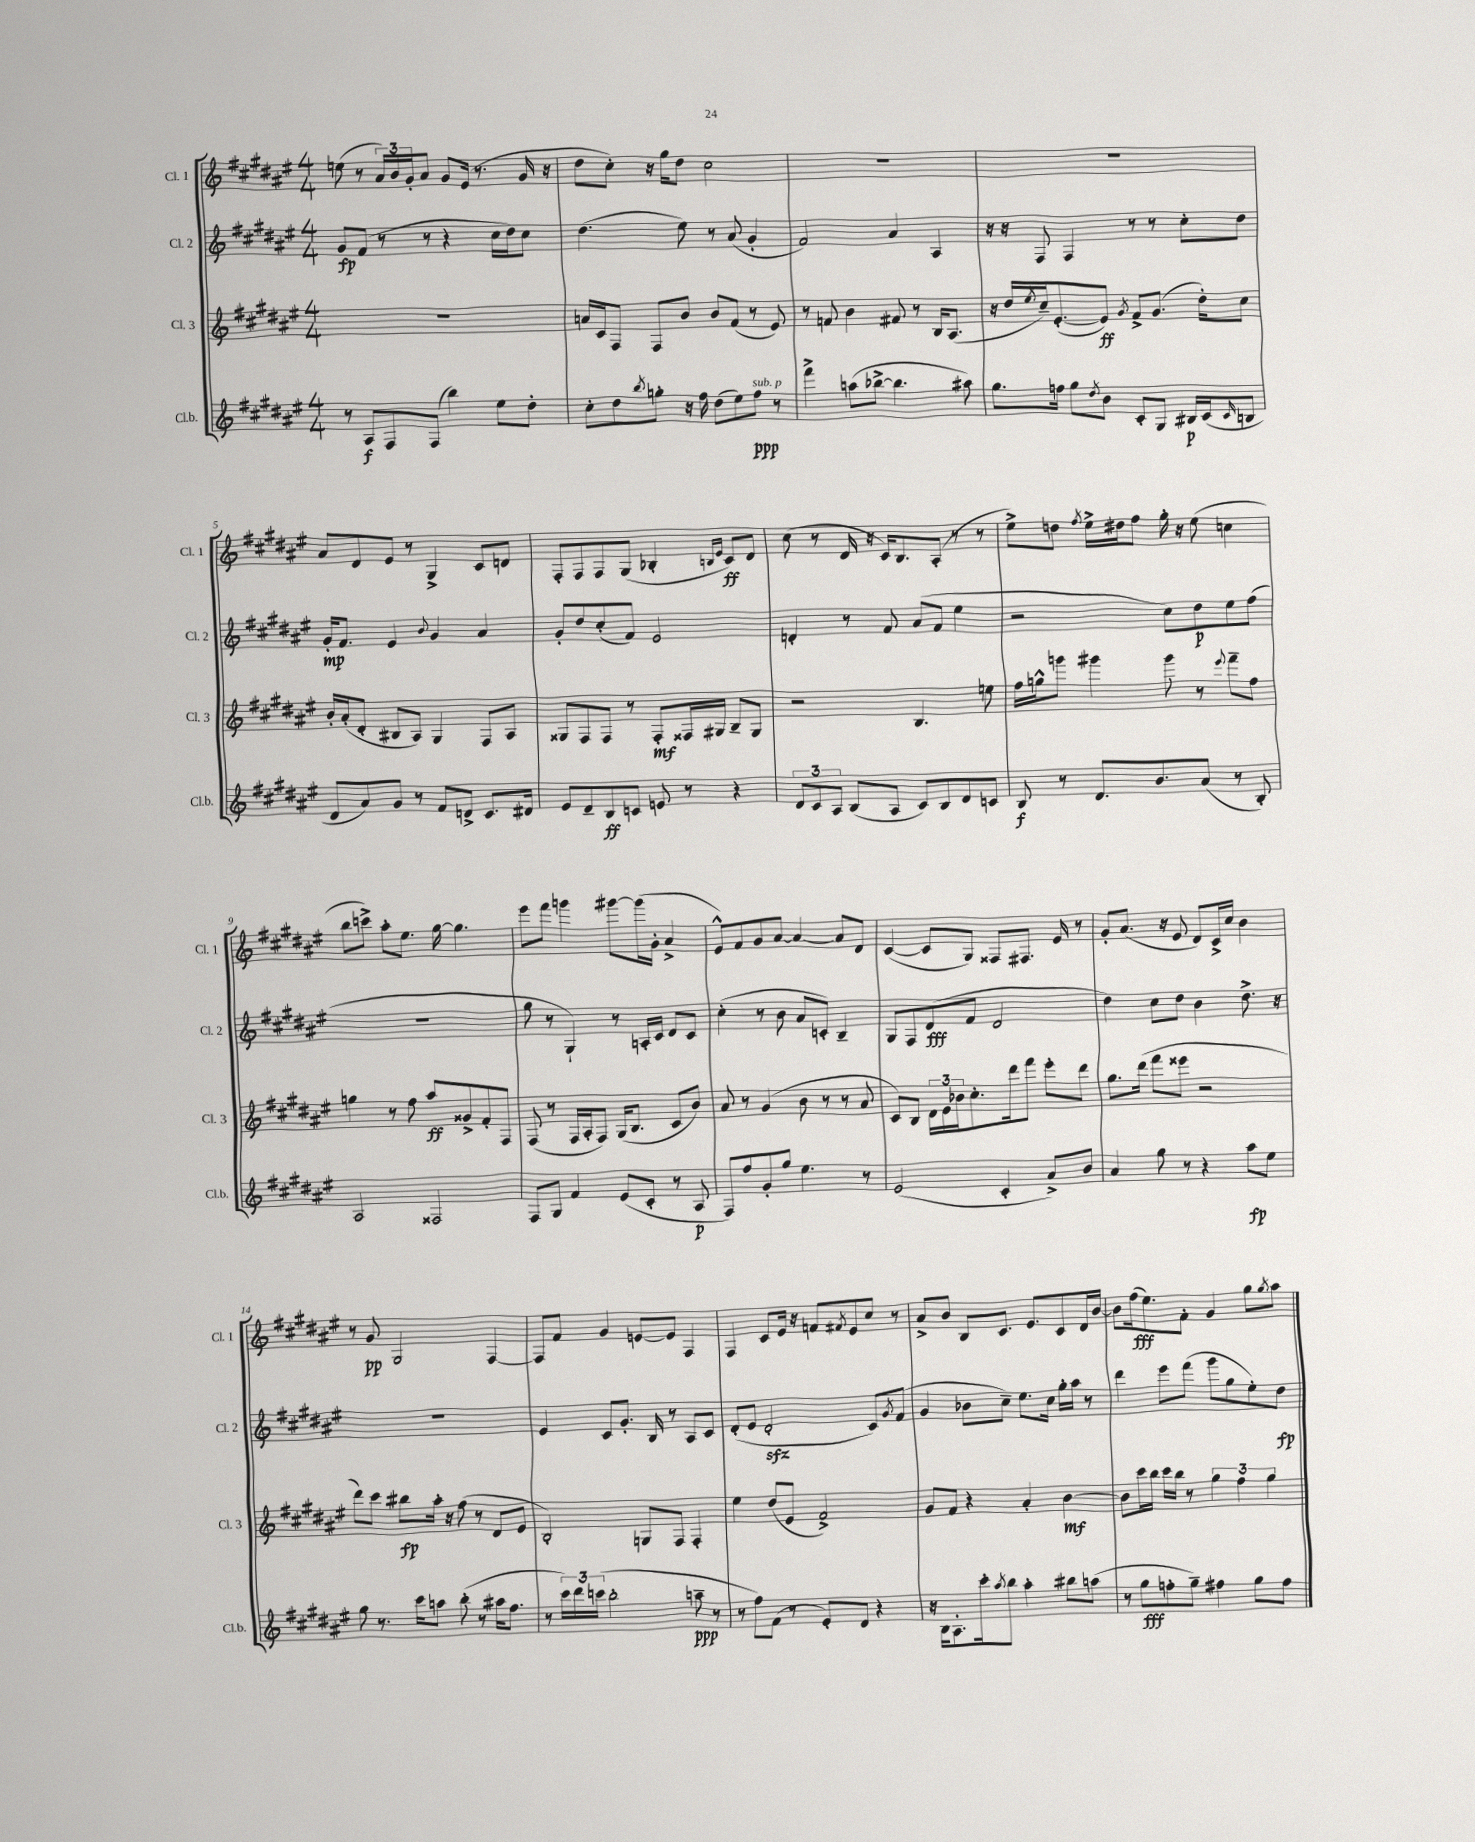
<<
\new StaffGroup <<
\new Staff = "s0" \with { instrumentName = "Cl. 1" shortInstrumentName = "Cl. 1" } {
    \clef treble \key fis \major \numericTimeSignature \time 4/4
    e''8( r8 \tuplet 3/2 { ais'16) b'16 gis'16-. } ais'8 gis'8 eis'16( r8. gis'16 r16 |
    dis''8 cis''8-.) r16 gis''16 dis''8 cis''2 |
    R1 |
    R1 |
    ais'8 dis'8 eis'8 r8 gis4-> cis'8 d'8 |
    fis8-. fis8 fis8 gis8( bes4-. \grace { b16 eis'16 } cis'8\ff) dis'8 |
    cis''8( r8 dis'16 r16 cis'16) b8. ais8-.( r8 r8 |
    eis''8->) d''8 \acciaccatura { fis''8 } eis''16-> dis''16 fis''8 gis''16-. r16 eis''8( c''4 |
    b''8 c'''8->) ais''8-. eis''8. gis''16~ gis''4. |
    eis'''8 fis'''8 g'''4 gis'''8~ gis'''16( gis'16-. ais'4-> |
    eis'8-^) fis'8 gis'8 ais'8~ ais'4~ ais'8 dis'8 |
    cis'4~( cis'8 gis8) fisis8 fis8. eis'16 r8 |
    gis'8-. ais'8.( r16 eis'8 dis'8) cis'16-> cis''16 b'4 |
    r8 gis'8\pp gis2 fis4~ |
    fis8 fis'8 gis'4 e'8~ e'8 fis4 |
    fis4 cis'8 eis'16 r16 f'8 \acciaccatura { fis'8 } eis'8 cis''8 r8 |
    ais'8-> b'8 b8 cis'8. eis'8. cis'8 dis'16 b'16~ |
    b'8 fis''16\fff( eis''8.) fis'8-. gis'4 gis''8 \acciaccatura { gis''8 } ais''8 \bar "|." |
}
\new Staff = "s1" \with { instrumentName = "Cl. 2" shortInstrumentName = "Cl. 2" } {
    \clef treble \key fis \major \numericTimeSignature \time 4/4
    gis'8\fp fis'8( r8 r8 r4 cis''16 dis''16) cis''8 |
    dis''4.( eis''8) r8 ais'8( gis'4-. |
    fis'2) ais'4 ais4 |
    r16 r16 fis8 fis4 r8 r8 cis''8-. dis''8 |
    gis'16-.\mp fis'8. eis'4 \appoggiatura { b'8 } gis'4 ais'4 |
    gis'8-. dis''8 cis''8-.( fis'8) eis'2 |
    d'4-. r8 fis'8 ais'8( fis'8 eis''4 |
    r2 cis''8) dis''8\p eis''8 fis''8( |
    R1 |
    gis''8 r8 gis4-!) r8 a16-. cis'16 dis'8 cis'8 |
    cis''4-.( r8 b'8 ais'8 c'8-.) b4-- |
    gis8 fis8 dis'8\fff( fis'8 dis'2 |
    dis''4) cis''8 dis''8 b'4 dis''8.-> r16 |
    R1 |
    eis'4 cis'8 gis'8.-. b16 r8 ais8 cis'8 |
    dis'8-.( eis'8 dis'2-.\sfz cis'8) \acciaccatura { gis'8 } fis'8( |
    gis'4 bes'8 cis''8--) eis''8. cis''16 gis''16-. ais''16 r8 |
    dis'''4 eis'''8 fis'''8( gis'''8 gis''8 eis''8-.) dis''8\fp \bar "|." |
}
\new Staff = "s2" \with { instrumentName = "Cl. 3" shortInstrumentName = "Cl. 3" } {
    \clef treble \key fis \major \numericTimeSignature \time 4/4
    R1 |
    a'16 cis'16 fis8 fis8 b'8 b'8 fis'8( r8 eis'8) |
    r8 f'8 b'4 fis'8 r8 b16 ais8.( |
    r16 dis''16 \acciaccatura { eis''8 } cis''16--) eis'8.~-.( eis'8\ff) \acciaccatura { gis'8 } fis'8-> gis'8.( dis''16-.) cis''8 |
    b'16-. ais'16-.( dis'8-. bis8 ais8) gis4 fis8 ais8 |
    gisis8 fis8 fis8 r8 fis8-.\mf fisis16 gis16 b8-- gis8 |
    r2 b4. e''8 |
    fis''16 g''16-^ g'''8 gis'''4 gis'''8 r8 \appoggiatura { eis'''8 } fis'''8-- fis''8 |
    g''4 r8 fis''8 ais''8\ff gisis'8-> fis'8-. fis8 |
    fis8( r8 fis16 ais16-. fis8) gis16( b8. cis'8 b'8) |
    ais'8 r8 gis'4( b'8 r8 r8 ais'8 |
    cis'8) b8 \tuplet 3/2 { dis'16 eis'16 bes'16 } cis''8.-. dis'''16 fis'''8 eis'''8-. dis'''8 |
    gis''8. dis'''16( fis'''8 eisis'''8 r2 |
    dis'''8) cis'''8 bis''8\fp ais''16-. r16 fis''8( r8 dis'8 eis'8 |
    b2-.) g8 fis8 fis4-. |
    eis''4 dis''8( eis'8 fis'2->) |
    gis'8 fis'8 r4 ais'4-. b'4~\mf |
    b'8 cis'''16 b''16 cis'''16 b''16 r8 \tuplet 3/2 { gis''4 fis''4 gis''4 } \bar "|." |
}
\new Staff = "s3" \with { instrumentName = "Cl.b." shortInstrumentName = "Cl.b." } {
    \clef treble \key fis \major \numericTimeSignature \time 4/4
    r8 ais8\f fis8 fis8( b''4) eis''8 dis''8-. |
    cis''8-. dis''8 \acciaccatura { b''8 } g''8-. r16 fis''16 dis''8( eis''8) fis''8\ppp^\markup { \italic "sub. p" } r8 |
    fis'''4-> a''8( bes''8~-> bes''4. ais''8) |
    gis''8. f''16 gis''8 \acciaccatura { dis''8 } b'8 cis'8-. gis8 bis16\p cis'16( \grace { cis'16 } b8 |
    dis'8 ais'8) gis'8 r8 fis'8 d'8-> cis'8. dis'16 |
    eis'8 dis'8-- b8\ff c'8 e'8 r8 r4 |
    \tuplet 3/2 { dis'8 cis'8 ais8 } b8( ais8 cis'8) b8 dis'8 c'8 |
    b8\f r8 dis'8. b'8. ais'8( r8 b8-.) |
    ais2 fisis2 |
    fis8 gis8 fis'4 eis'8( cis'8-. r8 ais8\p |
    fis8) fis''8 gis'8-. gis''8 eis''4. r8 |
    eis'2( cis'4-. ais'8->) b'8 |
    ais'4 gis''8 r8 r4 ais''8\fp eis''8 |
    gis''8 r8. cis'''16 a''8 b''8-.( r8 ais''16 fis''8. |
    r8 \tuplet 3/2 { cis'''16) dis'''16 c'''16( } b''2-. a''8--\ppp r8 |
    r8 fis''8) fis'8( r8 eis'8-.) dis'8 r4 |
    r16 b16 ais8.-. cis'''16-. \acciaccatura { ais''8 } b''8 ais''4-. bis''8 a''8( |
    r8 gis''8\fff f''8-. gis''8--) fis''4 gis''8 fis''8 \bar "|." |
}
>>
>>
